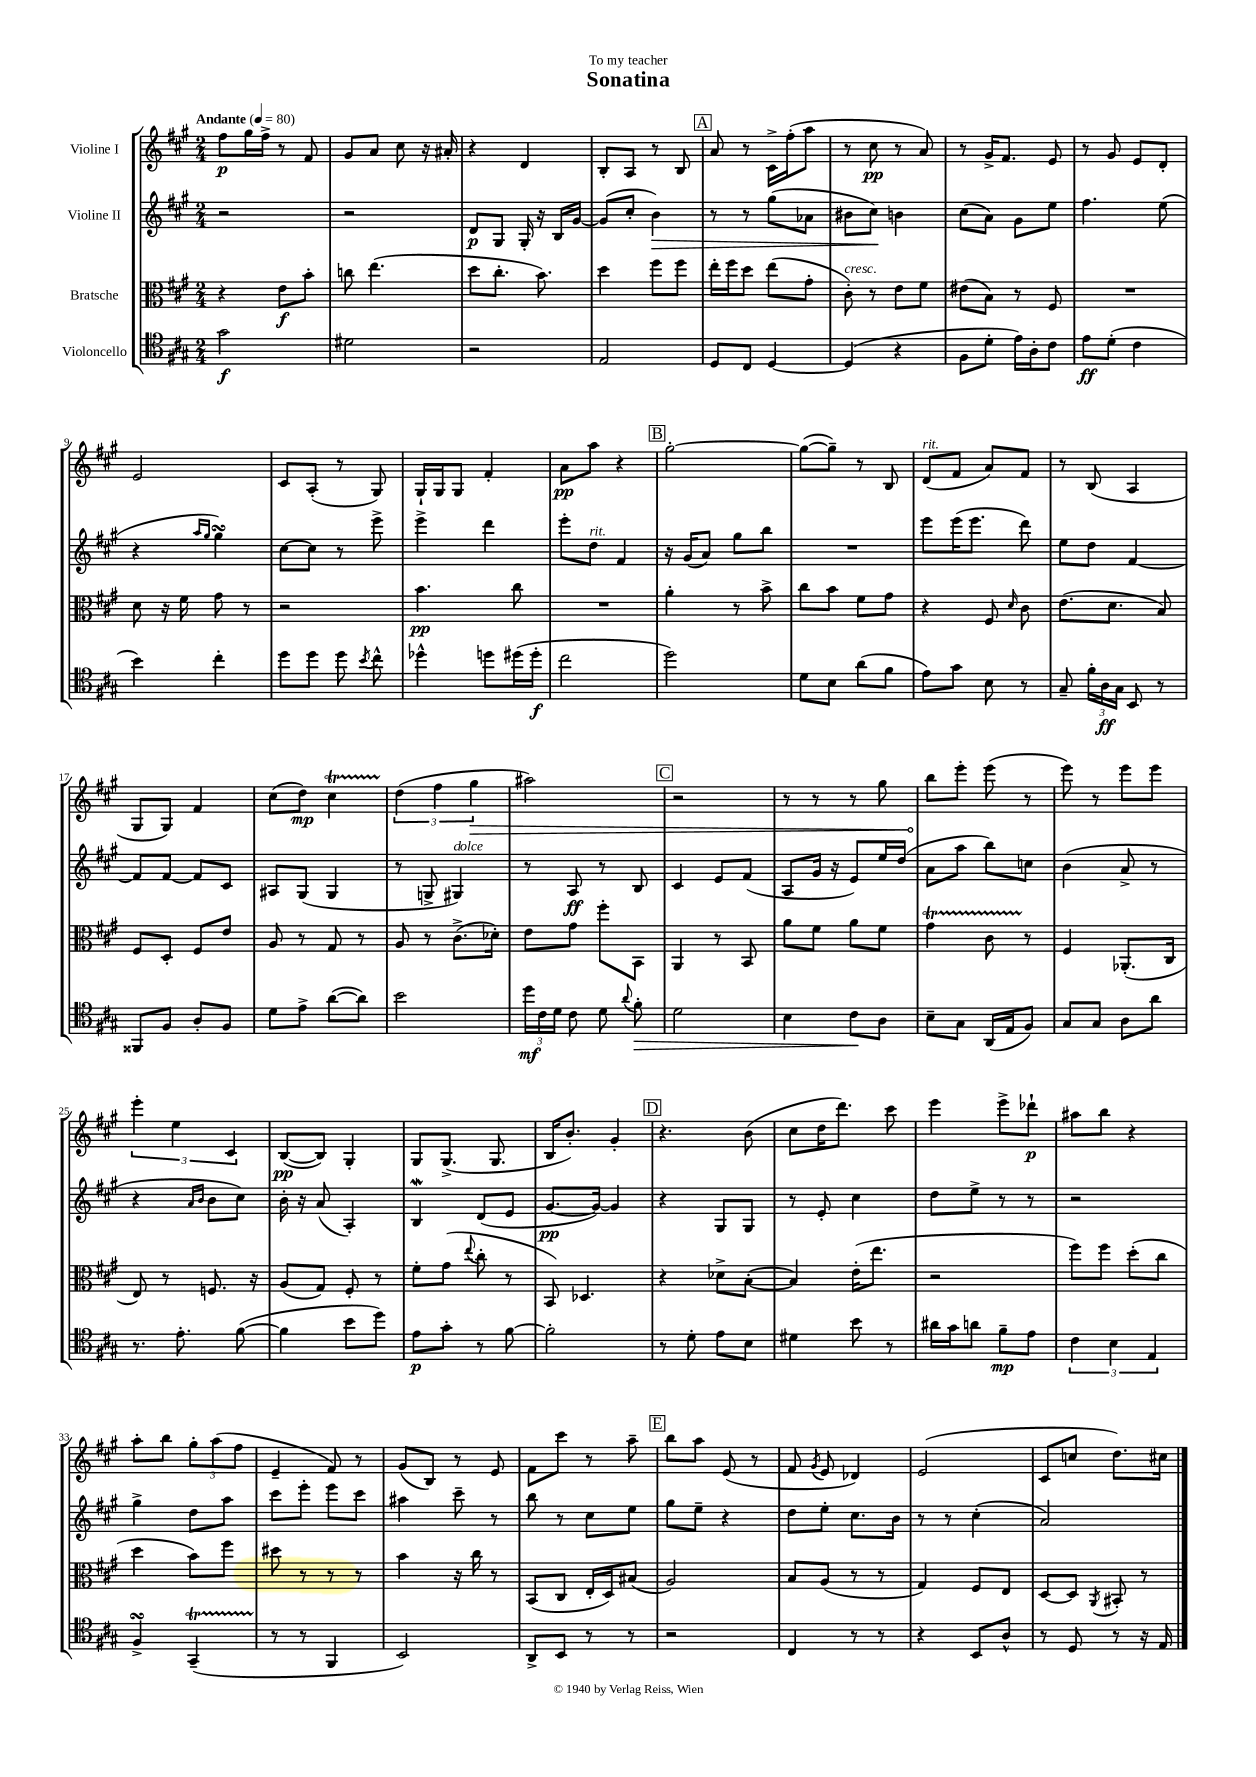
\header { title = "Sonatina" dedication = "To my teacher" }
<<
\new StaffGroup <<
\new Staff = "s0" \with { instrumentName = "Violine I" } {
    \clef treble \key a \major \numericTimeSignature \time 2/4 \tempo "Andante" 4 = 80
    \autoBeamOff fis''8[\p gis''16 fis''16]-> r8 fis'8 |
    gis'8[ a'8] cis''8 r16 ais'16-. |
    r4 d'4 |
    b8[-. a8] r8 b8 |
    \mark \markup { \box "A" } a'8 r8 cis'16[-> fis''16-.( a''8] |
    r8 cis''8\pp r8 a'8) |
    r8 gis'16[-> fis'8.] e'8 |
    r8 gis'8 e'8[ d'8]-. |
    e'2 |
    cis'8[ a8]-.( r8 gis8) |
    gis16[-! gis16 gis8] fis'4-. |
    a'8[\pp a''8] r4 |
    \mark \markup { \box "B" } gis''2~-. |
    gis''8[~( gis''8]--) r8 b8 |
    d'8[^\markup { \italic "rit." }( fis'8] a'8[) fis'8] |
    r8 b8( a4 |
    gis8[ gis8]) fis'4 |
    cis''8[( d''8]\mp) cis''4\startTrillSpan |
    \tuplet 3/2 { d''4\stopTrillSpan( fis''4 \once \override Hairpin.circled-tip = ##t gis''4\> } |
    ais''2) |
    \mark \markup { \box "C" } r2 |
    r8 r8 r8 gis''8 |
    b''8[\! e'''8]-. e'''8( r8 |
    e'''8) r8 e'''8[ e'''8] |
    \tuplet 3/2 { e'''4-. e''4 cis'4 } |
    b8[~\pp( b8]) gis4-. |
    gis8[ gis8.]->( gis8. |
    b16[ b'8.]-.) gis'4-. |
    \mark \markup { \box "D" } r4. b'8( |
    cis''8[ d''16 d'''8.]) cis'''8 |
    e'''4 e'''8[-> des'''8]-!\p |
    ais''8[ b''8] r4 |
    a''8[-. b''8] \tuplet 3/2 { gis''8[-. a''8( fis''8] } |
    e'4-- fis'8) r8 |
    gis'8[( b8]) r8 e'8 |
    fis'8[ cis'''8] r8 a''8-- |
    \mark \markup { \box "E" } b''8[ a''8] e'8( r8 |
    fis'8 \acciaccatura { gis'8 } e'8 des'4) |
    e'2( |
    cis'8[ c''8] d''8.[) cis''16] \bar "|." |
}
\new Staff = "s1" \with { instrumentName = "Violine II" } {
    \clef treble \key a \major \numericTimeSignature \time 2/4
    \autoBeamOff r2 |
    r2 |
    d'8[\p gis8] gis16-. r16 b16[ gis'16]~ |
    gis'8[( cis''8]-. b'4\>) |
    \mark \markup { \box "A" } r8 r8 gis''8[( aes'8] |
    bis'8[ cis''8]\!) b'4 |
    cis''8[( a'8]) gis'8[ e''8] |
    fis''4. e''8( |
    r4 \grace { a''16[ gis''16] } gis''4\turn) |
    cis''8[~ cis''8] r8 e'''8-> |
    e'''4-> d'''4 |
    e'''8[-. d''8]^\markup { \italic "rit." } fis'4 |
    \mark \markup { \box "B" } r16 gis'16[( a'8]) gis''8[ b''8] |
    R2 |
    e'''8[ e'''16( e'''8.] d'''8) |
    e''8[ d''8] fis'4~ |
    fis'8[ fis'8]~ fis'8[ cis'8] |
    ais8[ gis8]( gis4 |
    r8 g8-> gis4^\markup { \italic "dolce" }) |
    r8 a8\ff r8 b8 |
    \mark \markup { \box "C" } cis'4 e'8[ fis'8]( |
    a8[ gis'16] r16 e'8[) e''16 d''16]( |
    a'8[ a''8] b''8[) c''8] |
    b'4( a'8-> r8 |
    r4 \grace { a'16[ b'16] } b'8[ cis''8]) |
    b'16-. r16 a'8( a4-.) |
    b4\mordent d'8[( e'8] |
    gis'8.[~\pp gis'16]~) gis'4 |
    \mark \markup { \box "D" } r4 gis8[ gis8] |
    r8 e'8-. cis''4 |
    d''8[ e''8]-> r8 r8 |
    r2 |
    gis''4-> d''8[ a''8] |
    cis'''8[ e'''8]-. e'''8[ cis'''8] |
    ais''4 cis'''8-- r8 |
    b''8 r8 cis''8[ e''8] |
    \mark \markup { \box "E" } gis''8[ e''8]-- r4 |
    d''8[ e''8]-. cis''8.[ b'16] |
    r8 r8 cis''4-.( |
    a'2) \bar "|." |
}
\new Staff = "s2" \with { instrumentName = "Bratsche" } {
    \clef alto \key a \major \numericTimeSignature \time 2/4
    \autoBeamOff r4 e'8[\f b'8]-. |
    c''8 e''4.( |
    d''8[ cis''8.]-. b'8.) |
    d''4 fis''8[ fis''8] |
    \mark \markup { \box "A" } e''16[-. fis''16 d''8] e''8[( gis'8]-. |
    cis'8-.^\markup { \italic "cresc." }) r8 e'8[ fis'8] |
    eis'8[( b8]) r8 fis8 |
    R2 |
    d'8 r16 fis'16 gis'8 r8 |
    r2 |
    b'4.\pp cis''8 |
    R2 |
    \mark \markup { \box "B" } a'4-. r8 b'8-> |
    cis''8[ b'8] fis'8[ gis'8] |
    r4 fis8 \grace { d'16 } cis'8 |
    e'8.[( d'8.] b8) |
    fis8[ d8]-. fis8[ e'8] |
    a8 r8 gis8 r8 |
    a8 r8 cis'8.[->( des'16]-.) |
    e'8[ gis'8] fis''8[-. b,8] |
    \mark \markup { \box "C" } a,4 r8 b,8 |
    a'8[ fis'8] a'8[ fis'8] |
    gis'4\startTrillSpan cis'8 r8\stopTrillSpan |
    fis4 aes,8.[-.( cis16] |
    e8) r8 f8. r16 |
    a8[( gis8]) fis8-. r8 |
    fis'8[-. gis'8]( \appoggiatura { e''8 } cis''8-. r8 |
    b,8) des4. |
    \mark \markup { \box "D" } r4 des'8[-> b8]~-.( |
    b4) e'16[-.( e''8.] |
    r2 |
    fis''8[) fis''8] d''8[-.( cis''8] |
    d''4 b'8[) fis''8] |
    dis''8 r8 r8 r8 |
    b'4 r16 cis''16 r8 |
    b,8[( cis8] e16[-. d16) bis8]( |
    \mark \markup { \box "E" } a2) |
    b8[ a8]( r8 r8 |
    gis4) fis8[ e8] |
    d8[~ d8] \acciaccatura { a,8 } bis,8-. r8 \bar "|." |
}
\new Staff = "s3" \with { instrumentName = "Violoncello" } {
    \clef tenor \key a \major \numericTimeSignature \time 2/4
    \autoBeamOff gis'2\f |
    dis'2 |
    r2 |
    e2 |
    \mark \markup { \box "A" } d8[ cis8] d4~ |
    d4( r4 |
    fis8[ d'8]-. e'16[) a16-. cis'8] |
    e'8[\ff d'8]-.( cis'4 |
    b'4) cis''4-. |
    d''8[ d''8] d''8 \acciaccatura { b'8 } cis''8-^ |
    des''4-^ d''8[ dis''16( dis''16]-.\f |
    cis''2 |
    \mark \markup { \box "B" } d''2) |
    d'8[ b8] a'8[( fis'8] |
    e'8[) gis'8] b8 r8 |
    gis8-- \tuplet 3/2 { fis'16[-. a16\ff gis16] } b,8 r8 |
    fisis,8[ fis8] a8[-. fis8] |
    d'8[ e'8]-> a'8[~( a'8]) |
    b'2 |
    \tuplet 3/2 { d''16[\mf cis'16 d'16] } cis'8 d'8 \appoggiatura { a'8 } fis'8-.\> |
    \mark \markup { \box "C" } d'2 |
    b4 cis'8[\! a8] |
    b8[-- gis8] a,16[( e16 fis8]) |
    gis8[ gis8] a8[ a'8] |
    r8. e'8.-. fis'8~( |
    fis'4 b'8[ d''8]) |
    e'8[\p gis'8]-. r8 fis'8~ |
    fis'2-. |
    \mark \markup { \box "D" } r8 d'8-. e'8[ b8] |
    dis'4 b'8 r8 |
    ais'16[ gis'16 a'8] fis'8[--\mp e'8] |
    \tuplet 3/2 { cis'4 b4 e4 } |
    fis4->\turn gis,4--\startTrillSpan( |
    r8\stopTrillSpan r8 fis,4 |
    b,2) |
    a,8[-> b,8] r8 r8 |
    \mark \markup { \box "E" } r2 |
    cis4 r8 r8 |
    r4 b,8[ a8]-^ |
    r8 d8 r8 r16 e16 \bar "|." |
}
>>
>>
